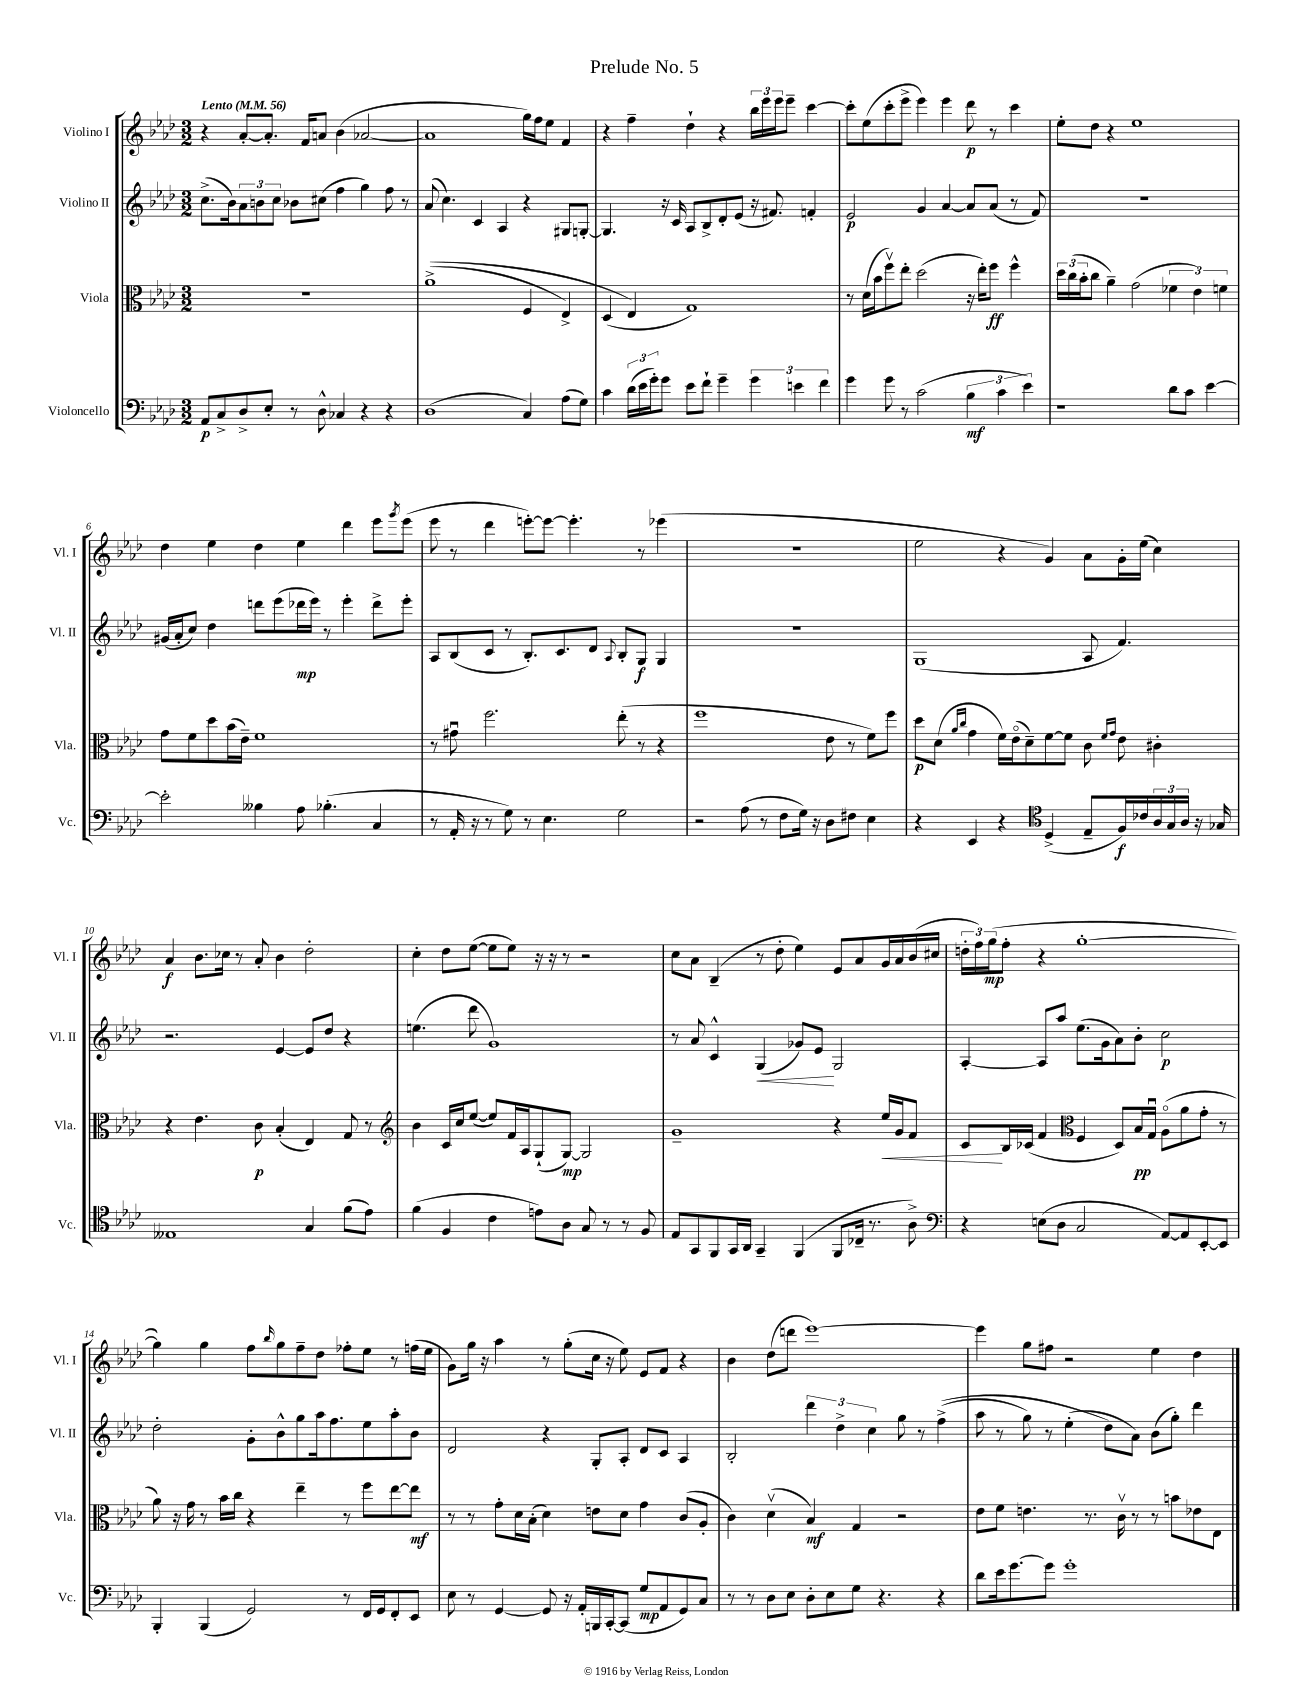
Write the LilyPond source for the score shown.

\header { title = "Prelude No. 5" }
<<
\new StaffGroup <<
\new Staff = "s0" \with { instrumentName = "Violino I" shortInstrumentName = "Vl. I" } {
    \clef treble \key aes \major \numericTimeSignature \time 3/2 \tempo "Lento" 4 = 56
    r4 aes'8~-. aes'8.-. f'16 a'8 bes'4( aes'2~ |
    aes'1 g''16) f''16 ees''8 f'4 |
    r4 f''4-- des''4-! r4 \tuplet 3/2 { bes''16 ees'''16 ees'''16 } ees'''8-- c'''4~ |
    c'''8-. ees''8( c'''8-. ees'''8-> ees'''4) ees'''4 des'''8\p r8 c'''4 |
    ees''8-. des''8 r4 ees''1 |
    des''4 ees''4 des''4 ees''4 des'''4 ees'''8 \acciaccatura { g'''8 } ees'''8( |
    ees'''8 r8 des'''4 e'''8~-.) e'''8~ e'''4.-. r8 ees'''4( |
    R1. |
    ees''2 r4 g'4) aes'8 g'16-. ees''16( c''4) |
    aes'4\f bes'8. ces''16 r8 aes'8-. bes'4 des''2-. |
    c''4-. des''8 ees''8~( ees''8 ees''8) r16 r16 r8 r2 |
    c''8 aes'8 bes4--( r8 des''8-. ees''4) ees'8 aes'8 g'16 aes'16 bes'16( cis''16 |
    \tuplet 3/2 { d''16-. f''16) g''16\mp( } f''8-. r4 g''1~-. |
    g''4) g''4 f''8 \grace { bes''16 } g''8 f''8-- des''8 fes''8-. ees''8 r8 f''16( ees''16 |
    g'8) g''16 r16 aes''4 r8 g''8-.( c''16 r16 ees''8) ees'8 f'8 r4 |
    bes'4 des''8( d'''8 ees'''1~) |
    ees'''4 g''8 fis''8 r2 ees''4 des''4 \bar "|." |
}
\new Staff = "s1" \with { instrumentName = "Violino II" shortInstrumentName = "Vl. II" } {
    \clef treble \key aes \major \numericTimeSignature \time 3/2
    c''8.->( bes'16) \tuplet 3/2 { aes'8 b'8 c''8 } bes'8 cis''8( f''4 g''4) f''8 r8 |
    aes'8( c''4.) c'4 aes4 r4 gis8 g8~-. |
    g4. r16 c'16 aes8 bes8-> des'8-. ees'8( r16 fis'8.) f'4-. |
    ees'2\p g'4 aes'4~ aes'8 aes'8( r8 f'8) |
    R1. |
    gis'16( aes'16-. c''8) des''4 d'''8 ees'''8( des'''16\mp ees'''16) r8 ees'''4-. des'''8-> ees'''8-. |
    aes8 bes8( c'8 r8 bes8.-.) c'8. des'8 \appoggiatura { aes8 } bes8-. g8\f g4 |
    R1. |
    g1( aes8 f'4.) |
    r2. ees'4~ ees'8 des''8 r4 |
    e''4.( des'''8 g'1) |
    r8 aes'8 c'4-^ g4\<( ges'8) ees'8\! g2 |
    aes4~-. aes8 aes''8 ees''8.( g'16 aes'8) bes'8-. c''2\p |
    des''2-. g'8-. bes'8-^ g''8 aes''16 f''8. ees''8 aes''8-. bes'8 |
    des'2 r4 g8-. aes8-. des'8 c'8 aes4 |
    bes2-. \tuplet 3/2 { des'''4 des''4-> c''4 } g''8 r8 f''4->(\( |
    aes''8 r8 g''8) r8 ees''4-.( des''8\) aes'8) bes'8( g''8-.) des'''4 \bar "|." |
}
\new Staff = "s2" \with { instrumentName = "Viola" shortInstrumentName = "Vla." } {
    \clef alto \key aes \major \numericTimeSignature \time 3/2
    R1. |
    aes'1->(\( f4 ees4->) |
    des4( ees4\) g1) |
    r8 des'16( bes'16 f''8\upbow) ees''8-. des''2( r16 ees''16-.) f''8\ff f''4-^ |
    \tuplet 3/2 { des''16 c''16( bes'16-. } c''8 aes'4--) g'2( \tuplet 3/2 { fes'4 ees'4) f'4 } |
    g'8 f'8 des''8 bes'16( ees'16--) f'1 |
    r8 gis'8\downbow f''2. ees''8-.( r8 r4 |
    f''1 ees'8 r8 f'8) f''8 |
    des''8\p des'8( \grace { aes'16 c''16 } g'4 f'16) ees'16\flageolet( des'8--) f'8~ f'8 c'8 \grace { f'16 g'16 } ees'8 cis'4-. |
    r4 ees'4. c'8\p bes4-.( ees4) g8 r8 |
    \clef treble bes'4 c'16 c''16 ees''8~( ees''8) f'16 aes16 g8-!( g8~\mp) g2 |
    g'1-- r4 ees''16\< g'16 f'8 |
    c'8\! bes16 ces'16( f'4 \clef alto f4 des8) bes16\pp g16\downbow aes8\flageolet( aes'8 g'8-. r8 |
    aes'8) r16 g'16 r8 bes'16 c''16 r4 ees''4-- r8 f''8 ees''8~ ees''8\mf |
    r8 r8 g'8-. des'16 bes16-.( des'4) e'8 des'8 g'4 c'8( aes8-. |
    c'4) des'4\upbow( bes4\mf) g4 r2 |
    ees'8 f'8 e'4. r8. c'16\upbow r8 r8 b'8 ees'8 ees8 \bar "|." |
}
\new Staff = "s3" \with { instrumentName = "Violoncello" shortInstrumentName = "Vc." } {
    \clef bass \key aes \major \numericTimeSignature \time 3/2
    aes,8\p c8-> des8-> ees8-. r8 des8-^ ces4 r4 r4 |
    des1( c4) aes8( g8) |
    c'4 \tuplet 3/2 { des'16( ees'16 g'16-.) } g'8 ees'8 f'8-! g'4-- \tuplet 3/2 { g'4 e'4 f'4 } |
    g'4 g'8 r8 c'2( \tuplet 3/2 { bes4\mf c'4 ees'4) } |
    r1 des'8 c'8 ees'4~ |
    ees'2-. beses4 aes8 bes4.-.( c4 |
    r8 aes,16-. r16 r8 g8) r8 ees4. g2 |
    r2 aes8( r8 f8 g16) r16 des8 fis8 ees4 |
    r4 ees,4 r4 \clef tenor des4->( ees8-- f16\f) ces'16 \tuplet 3/2 { aes16 g16 aes16 } r16 ges16 |
    eeses1 g4 f'8( ees'8) |
    f'4( f4 c'4 e'8) aes8 g8 r8 r8 f8 |
    ees8 g,8 f,8 g,16 aes,16 g,4-- f,4( f,8 ces16-- r8. aes8->) |
    \clef bass r4 e8( des8 c2 aes,8~) aes,8 ees,8~-. ees,8 |
    bes,,4-. bes,,4( g,2) r8 f,16 g,16 f,8-. ees,8 |
    ees8 r8 g,4~ g,8 r16 aes,16-. b,,16 c,16~-. c,8( g8\mp aes,8 g,8) c8 |
    r8 r8 des8 ees8 des8-. ees8 g8 r4. r4 |
    des'8 ees'16 g'8.~ g'8 g'1-. \bar "|." |
}
>>
>>
